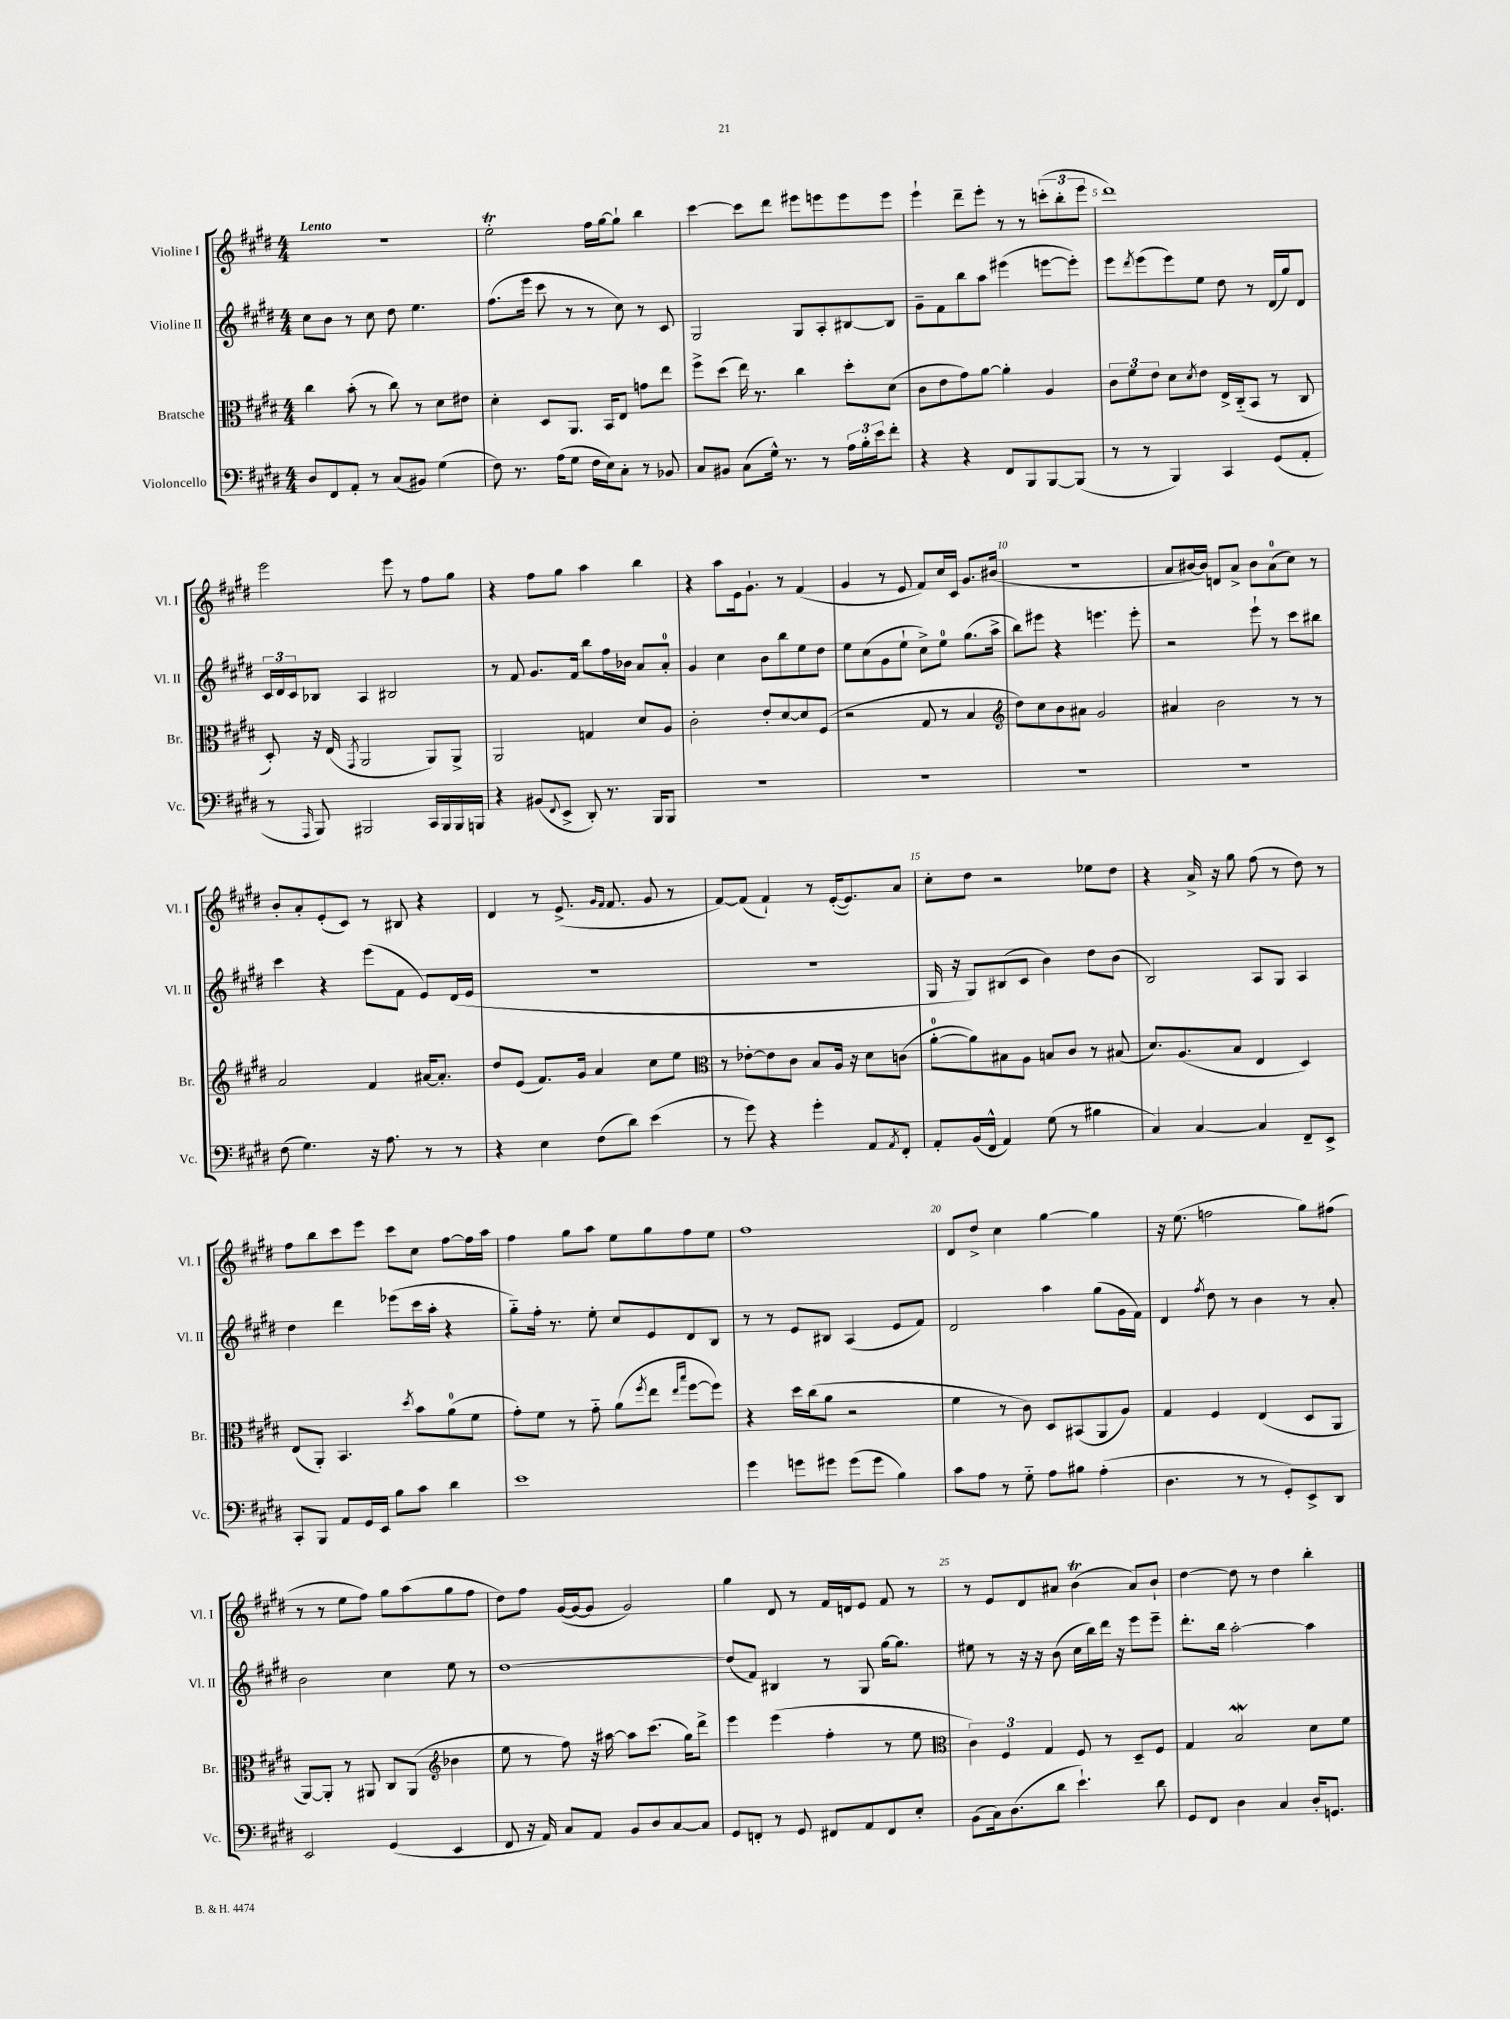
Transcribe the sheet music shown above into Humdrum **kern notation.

**kern	**kern	**kern	**kern
*part4	*part3	*part2	*part1
*staff4	*staff3	*staff2	*staff1
*I"Violoncello	*I"Bratsche	*I"Violine II	*I"Violine I
*I'Vc.	*I'Br.	*I'Vl. II	*I'Vl. I
*clefF4	*clefC3	*clefG2	*clefG2
*k[f#c#g#d#]	*k[f#c#g#d#]	*k[f#c#g#d#]	*k[f#c#g#d#]
*M4/4	*M4/4	*M4/4	*M4/4
=1	=1	=1	=1
!	!	!	!LO:TX:a:B:t=Lento
8D#/L	4cc#\	8cc#\L	1r
8FF#/	.	8b\J	.
8AA'/J	(8b'\	8r	.
8r	8r	8cc#\	.
(8C#/L	8cc#\)	8dd#\	.
8BB#X/J)	8r	4.ee\	.
(4G#\	8d#\L	.	.
.	8e#X\J	.	.
=2	=2	=2	=2
8F#\)	4d#'\	(8.ff#\L	2eeT'\
8.r	.	.	.
.	.	16eee\Jk	.
.	8D#/L	8ccc#\	.
(16A\KL	.	.	.
8G#\J	8.AA/J	8r	.
16F#\LL	.	8r	16ff#\LL
16E\J)	16BB/KL	.	[16gg#\J
8C#'\J	8E/J	8cc#\)	8gg#`\J]
8r	8gn\L	8r	4bb\
8BB-X/	8ee\J	8c#/	.
=3	=3	=3	=3
8C#/L	8ff#^\L	2G#/	[4ccc#\
8BB#X/J	(8dd#\J	.	.
(8C#\L	16ee\)	.	8ccc#\L]
.	8.r	.	.
16G#^^\Jk)	.	.	8ddd#\J
8.r	.	.	.
.	4cc#\	8G#/L	8eee#X\L
8r	.	8A'/	8eeen\
24A\LL	8dd#'\L	[8B#X/	8eee\
24B'\	.	.	.
24e\J	.	.	.
8f#'\J	(8d#\J	8B#/J]	8eee\J
=4	=4	=4	=4
4r	8c#\L	8g#~\L	4eee`\
.	8e\	8f#\	.
4r	8g#\)	8bb\	8ddd#~\L
.	[8a\J	8aa\J	8eee'\J
8FF#/L	4a'\]	(4eee#X\	8r
8BBB/	.	.	8r
[8BBB/	4A/	[8eeen\L	(12cccn'\L
.	.	.	12bb'\
(8BBB/J]	.	8eee'\J])	.
.	.	.	12eee\J
=5	=5	=5	=5
8r	12c#\L	8eee\L	1ddd#)
.	12f#\	.	.
.	.	8qddd#/	.
8r	.	(8eee\	.
.	12e\J	.	.
4BBB/)	8d#\L	8eee\)	.
.	8qd#/	.	.
.	8e\J	8ee\J	.
4CC#/	16E^/LL	8dd#\	.
.	(16C#/J	.	.
.	8BB/J	8r	.
(8GG#/L	8r	(16d#/LL	.
.	.	16gg#/J)	.
8AA'/J	8C#/	8d#/J	.
!!LO:LB:g=z
=6	=6	=6	=6
8r	8D#'/)	24c#/LL	2eee\
.	.	24d#/	.
.	.	24c#/J	.
16qqAAA/	.	.	.
8BBB/)	16r	8B-X/J	.
.	(16E/	.	.
.	8qGG#/	.	.
2BBB#X/	2AA/	4A/	.
.	.	2B#X/	8eee\
.	.	.	8r
16CC#/LL	8AA/L)	.	8ff#\L
16BBB#/	.	.	.
16BBB#/	8AA^/J	.	8gg#\J
16BBBn/JJ	.	.	.
=7	=7	=7	=7
4r	2AA/	8r	4r
.	.	8f#/	.
(8BB#X/L	.	8.g#/L	8ff#\L
8qqFF#/	.	.	.
8EE^/J	.	.	8gg#\J
.	.	16f#/Jk	.
8DD#'/)	4Gn/	8bb\L	4aa\
8.r	.	16ff#\L	.
.	.	16b-X\JJ	.
.	8d#/L	8a/L	4bb\
16BBB/KL	.	.	.
8BBB/J	8A/J	8a'/J	.
=8	=8	=8	=8
1r	2c#'\	4g#/	4r
.	.	4cc#\	8aa\L
.	.	.	16e\k
.	.	.	8.g#`\J
.	8e'/L	8b\L	.
.	[8d#/	8bb\	8r
.	8d#/]	8ee\	(4f#/
.	(8F#/J	8dd#\J	.
=9	=9	=9	=9
1r	2r	8ee\L	4g#/
.	.	(8cc#\	.
.	.	8g#\	8r
.	.	8ee`\J	8e/
.	8G#/	8cc#^\L)	8f#/L)
.	8r	8ee\J	16cc#/L
.	.	.	16c#/JJ
.	4B/	(8.gg#\L	8.g#/L
.	.	16aa^\Jk	(16b#X/Jk
=10	=10	=10	=10
*	*clefG2	*	*
1r	8dd#\L)	8bb\L)	1r
.	8cc#\	8eee#X\J	.
.	8b\	4r	.
.	8a#X\J	.	.
.	2g#/	4.eeen\	.
.	.	8eee'\	.
=11	=11	=11	=11
1r	4a#X/	2r	8a/L
.	.	.	[16b#X/L
.	.	.	16b#/JJ])
.	2b\	.	8dn/L
.	.	.	8a^/J
.	.	8eee`\	8b#\L
.	.	8r	(8a\
.	8r	8ccc#\L	8cc#\J)
.	8r	8bb#X\J	8r
!!LO:LB:g=z
=12	=12	=12	=12
(8F#\	2a/	4ccc#\	8b'/L
4.G#\)	.	.	8a'/
.	.	4r	(8e'/
.	.	.	8c#/J)
16r	4f#/	(8eee\L	8r
8.A\	.	.	.
.	.	8f#\J	8B#X/
8r	[16a#X/KL	8e/L)	4r
.	8.a#'/J]	.	.
8r	.	(16d#/L	.
.	.	16e/JJ	.
=13	=13	=13	=13
4r	8dd#/L	1r	4d#/
.	(8e/J	.	.
4E\	8.f#/L)	.	8r
.	.	.	(8.e^/
.	16g#/Jk	.	.
(8F#\L	4a/	.	.
.	.	.	16qqg#/LL
.	.	.	16qqf#/JJ
.	.	.	8.f#/
8d#\J)	.	.	.
(4e\	8cc#\L	.	8g#/
.	8ee\J	.	8r
=14	=14	=14	=14
*	*clefC3	*	*
8r	8r	1r	[8f#/L)
8g#\)	[8e-X'\L	.	(8f#/J]
4r	8e-\]	.	4f#`/)
.	8c#\J	.	.
4g#'\	8B/L	.	8r
.	16A/Jk	.	([16e'/KL
.	16r	.	8.e/])
8AA/L	8d#\L	.	.
8qAA/	.	.	.
8FF#'/J	(8cn\J	.	8a/J
=15	=15	=15	=15
8AA'/L	[8a'\L	16G#/	8cc#'\L
.	.	16r	.
(16BB/L	8a\])	8G#/L)	8dd#\J
16FF#^^/JJ	.	.	.
4AA/)	8B#X\	(8B#X/	2r
.	8A\J	8c#/J	.
(8G#\	8Bn/L	4b\)	.
8r	8c#/J	.	.
4B#X\	8r	8dd#\L	8ee-X\L
.	(8B#X/	(8b\J	8dd#\J
=16	=16	=16	=16
4C#/)	8.d#/L)	2B/)	4r
.	(8.A/	.	.
[4C#/	.	.	16a^/
.	.	.	16r
.	8B/J	.	8gg#\
4C#/]	4E/	8A/L	(8ff#\
.	.	8G#/J	8r
8FF#~/L	4D#/)	4A/	8dd#\)
8EE^/J	.	.	8r
!!LO:LB:g=z
=17	=17	=17	=17
8CC#'/L	(8E/L	4dd#\	8ff#\L
8BBB/J	8AA'/J)	.	8bb\
8AA/L	4.BB/	4ddd#\	8ccc#\
16GG#/L	.	.	8eee\J
16EE/JJ	.	.	.
8B\L	.	(8eee-X\L	8ccc#\L
.	8qdd#/	.	.
8c#\J	8b\L	16ccc#\L	8cc#\J
.	.	16aa'\JJ	.
4d#\	(8a\	4r	[8ff#\L
.	8f#\J	.	16ff#\L]
.	.	.	16aa\JJ
=18	=18	=18	=18
1e	8g#'\L)	8gg#\L)	4ff#\
.	8f#\J	16ff#'\Jk	.
.	.	8.r	.
.	8r	.	8gg#\L
.	8g#\	8ee'\	8aa\J
.	(8a\L	8cc#/L	8ee\L
.	8qff#/	.	.
.	8ee\J	8e/	8gg#\
.	16qqee/LL	.	.
.	16qqbb/JJ	.	.
.	[8ff#\L	8d#/	8ff#\
.	8ff#\J])	8B/J	8ee\J
=19	=19	=19	=19
4g#\	4r	8r	1ff#
.	.	8r	.
8gn\L	16dd#\LL	8e/L	.
.	(16cc#\J	.	.
8g#X\J	8a\J	8B#X/J	.
(8g#\L	2r	(4A/	.
8g#\J	.	.	.
4B\)	.	8e/L	.
.	.	8f#/J)	.
=20	=20	=20	=20
8c#\L	4f#\	2d#/	8d#/L
8A\J	.	.	8dd#^/J
8r	8r	.	4cc#\
8G#\	8c#\)	.	.
8A\L	8D#/L	4aa\	[4gg#\
8B#X\J	(8BB#X/	.	.
(4A'\	8AA/	(8gg#\L	4gg#\]
.	8A/J)	16g#\L	.
.	.	16f#\JJ)	.
=21	=21	=21	=21
4.D#\	4G#/	4d#/	16r
.	.	.	(8.ee\
.	.	8qff#/	.
.	4F#/	8dd#\	2ffn\
8r	.	8r	.
8r	(4E/	4b\	.
8GG#'/L)	.	.	.
8EE^/	8D#/L	8r	8gg#\L)
8DD#/J	8AA/J	8a'/	(8ff#X\J
!!LO:LB:g=z
=22	=22	=22	=22
2EE/	[8AA/L)	2b\	8r
.	8AA'/J]	.	8r
.	8r	.	8ee\L
.	8AA#X/	.	8ff#\J)
(4GG#/	8C#/L	4cc#\	8gg#\L
.	(8AA#/J	.	(8aa\
*	*clefG2	*	*
4EE/	4b-X\	8ee\	8gg#\
.	.	8r	8ff#\J
=23	=23	=23	=23
8FF#/	8ee\	[1dd#	8dd#\L)
16r	8r	.	8ff#\J
16AA/)	.	.	.
8C#/L	8ff#\)	.	([16g#/LL
.	.	.	16g#/J_
8AA/J	16r	.	8g#/J]
.	[16aa#X\	.	.
8BB/L	8aa#\L]	.	2g#/)
8D#/	(8.ccc#\J	.	.
[8C#/	.	.	.
.	16gg#\KL)	.	.
8C#/J]	8ddd#^\J	.	.
=24	=24	=24	=24
8GG#/L	4eee\	(8dd#/L]	4gg#\
8FFn'/J	.	8f#/J)	.
8r	(4eee\	4B#X/	8d#/
8GG#/	.	.	8r
8FF#X/L	4ff#'\	8r	16f#/LL
.	.	.	16dn/J
8AA/	.	8G#/	8e/J
8FF#/	8r	[16gg#\KL	8f#/
.	.	8.gg#\J]	.
8E'/J	8ee\	.	8r
=25	=25	=25	=25
*	*clefC3	*	*
(8BB\L	6c#\)	8ee#X\	8r
16C#\k)	.	8r	8e/L
.	6F#/	.	.
(8.D#\	.	.	.
.	.	16r	8d#/
.	.	16r	.
.	6G#/	.	.
8d#\J	.	(8b\	8a#X/J
4.e`\)	8F#/	16cc#\LL	(4bT\
.	.	16bb\)	.
.	8r	16ddd#\JJ	.
.	.	16r	.
.	8D#~/L	8eee\L	8a#/L)
8d#\	8F#/J	8eee~\J	8b`/J
=26	=26	=26	=26
8GG#/L	4G#/	8.ddd#'\L	[4dd#\
8FF#/J	.	.	.
.	.	16bb\Jk	.
4D#\	2BW/	[2aa'\	8dd#\]
.	.	.	8r
4C#/	.	.	4dd#\
16D#'/KL	8d#\L	4aa\]	4bb'\
8.GGn/J	.	.	.
.	8f#\J	.	.
==	==	==	==
*-	*-	*-	*-
